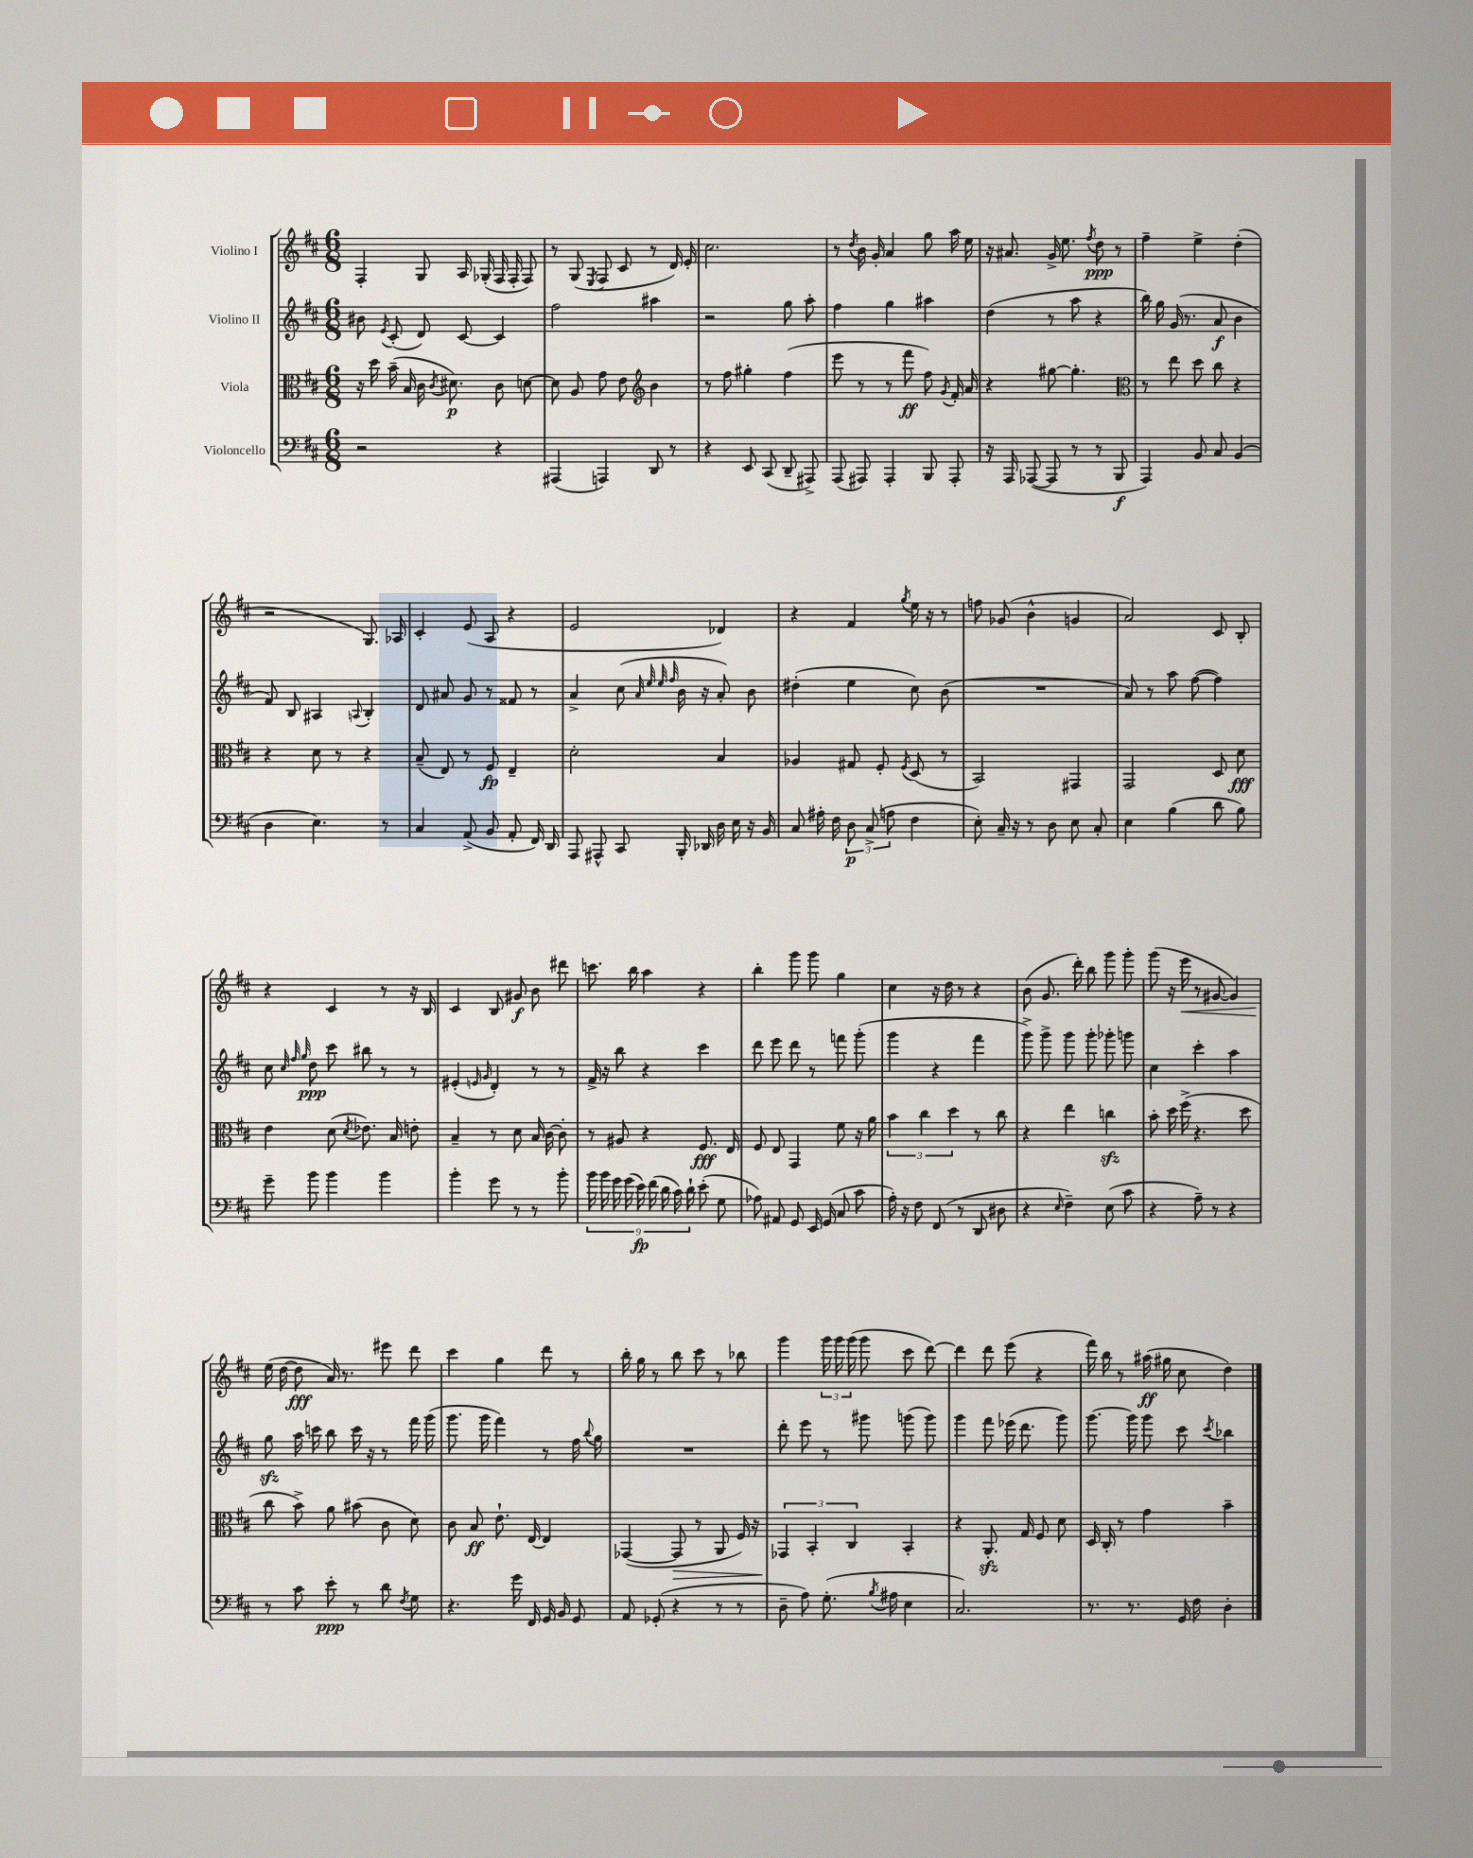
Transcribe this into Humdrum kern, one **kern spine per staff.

**kern	**kern	**kern	**kern
*staff4	*staff3	*staff2	*staff1
*clefF4	*clefC3	*clefG2	*clefG2
*k[f#c#]	*k[f#c#]	*k[f#c#]	*k[f#c#]
*M6/8	*M6/8	*M6/8	*M6/8
2r	16r	8b#	4F#'
.	16dd	.	.
.	.	8qe	.
.	(16b~	(8c#'	.
.	16B	.	.
.	16c#	8d)	8G
.	8qc#	.	.
.	8.d#)	.	.
.	.	[8c#	16A
.	.	.	(16G-'
4r	8c#	4c#]	16F#
.	.	.	16F#'
.	[8d	.	8F#)
=	=	=	=
(4AAA#	8d]	2ff#	8r
.	8A	.	(8G
.	.	.	8qE
4AAA)	8g	.	8F#
.	8e	.	8c#
*	*clefG2	*	*
8DD	4b	4aa#	8r
8r	.	.	16d)
.	.	.	16e'
=	=	=	=
4r	8r	2r	2.cc#
.	8ff#	.	.
8EE	4gg#'	.	.
(8CC#	.	.	.
8DD~	(4ff#	8gg	.
8AAA#^)	.	8aa'	.
=	=	=	=
(8AAA	8eee	4ff#	8r
.	.	.	8qdd
8AAA#)	8r	.	16b
.	.	.	16g'
4AAA#'	8r	4gg	4a
.	8fff#	.	.
8BBB	8ff#)	4aa#	8gg
.	8qg	.	.
8AAA#'	16f#'	.	16aa
.	16a	.	16ee
=	=	=	=
16r	4r	(4dd	16r
16AAA	.	.	8.a#
([8AAA-	.	.	.
8AAA-]	[8gg#	8r	16g^
.	.	.	8.ee
8r	4.gg#']	8aa	.
.	.	.	8qff#
8r	.	4r	8dd
8BBB	.	.	8r
=	=	=	=
*	*clefC3	*	*
4AAA)	8r	16bb)	4ff#~
.	.	16gg	.
.	8ee	(16g	.
.	.	8.r	.
8BB	8dd	.	4ee^
8C#	8cc#	8a	.
(4BB	4r	4b	(4dd'
=	=	=	=
4D	4r	8f#)	2r
.	.	8B	.
4.E)	8d	4A#	.
.	8r	.	.
.	.	8qqA	.
.	4r	4B'	8.G)
8r	.	.	.
.	.	.	16A-
=	=	=	=
4C#	(8B~	8d	4c#'
.	8E)	8a#	.
(8AA^	8r	8g	(8e
8BB	8F#	8r	8A
8AA'	4E~	8f##	4r
16FF#)	.	8r	.
16DD	.	.	.
=	=	=	=
8AAA	2d'	4a^	2e
8AAA#^^	.	.	.
8CC#	.	(8cc#	.
.	.	32qqa	.
.	.	32qqee	.
.	.	32qqee	.
.	.	32qqff#	.
16BBB'	.	16b	.
16DD-	.	16r	.
16D	4B	8a')	4d-)
16E	.	.	.
16r	.	8b	.
16BB	.	.	.
=	=	=	=
8C#	4A-	(4dd#'	4r
16A#'	.	.	.
16F#	.	.	.
12D	8G#	4ee	4f#
(12C#^	.	.	.
.	8F#'	.	.
12A	.	.	.
.	8qF#	.	8qgg
4F#	(8D	8cc#)	16ee
.	.	.	16r
.	8r	(8b	8r
=	=	=	=
8E')	2BB)	2.r	8ff
16C#~	.	.	(8g-
16r	.	.	.
8r	.	.	4b^^
8D	.	.	.
8E	4GG#	.	4g
8C#'	.	.	.
=	=	=	=
4E	2GG	8a)	2a)
.	.	8r	.
(4B	.	8aa	.
.	.	([8ff#	.
8d	8D	4ff#])	8c#
8B)	8d	.	8B'
=	=	=	=
8g~	4e	8cc#	4r
.	.	32qqcc#	.
.	.	32qqff#	.
.	.	32qqgg	.
8b	.	8dd	.
4b	(8d	8ccc#	4c#
.	8qd	.	.
.	8.e-)	8bb#	.
4b	.	8r	8r
.	16B	.	.
.	8e'	8r	16r
.	.	.	16B
=	=	=	=
4b'	4B~	(4e#'	4c#
.	.	16qqe	.
.	.	16qqg	.
8g	8r	4d')	8B
8r	8d	.	8g#
8r	16B	8r	8b
.	[16c#	.	.
8b'	8c#']	8r	8ddd#
=	=	=	=
18b	8r	16f#^	8.ccc
18b	.	.	.
.	.	16r	.
18g	.	.	.
.	8A#	8bb	.
(18g	.	.	.
.	.	.	16bb
18e)	.	.	.
.	4r	4r	4aa
(18f#	.	.	.
18d	.	.	.
18c#)	.	.	.
18d`	.	.	.
(8e'	8.F#	4ccc#	4r
8G	.	.	.
.	16E	.	.
=	=	=	=
8A-)	8F#	8ddd	4bb'
8AA#	8E	8eee	.
8GG	4GG	8ddd	8ggg
16EE	.	8r	8ggg
(16GG	.	.	.
8C#	8f#	8fff	4gg
8c#	16r	(8ggg'	.
.	16a	.	.
=	=	=	=
16A')	6b	4ggg	4cc#
16r	.	.	.
8F#	.	.	.
.	6cc#	.	.
(8FF#	.	4r	16r
.	.	.	16dd
.	6dd	.	.
8r	.	.	8r
8DD	8r	4fff#	4r
8D#	8cc#	.	.
=	=	=	=
4r	4r	8ggg^)	(8b
.	.	8ggg^	8.g
16qqE	.	.	.
4F#~)	4ee	8ggg	.
.	.	.	16ddd')
.	.	8ggg'	8bb
(8E	4cc	8ggg-'	8ggg
8c#	.	8ggg	8ggg'
=	=	=	=
4r	8b'	4cc#	(8ggg
.	16dd	.	16r
.	(16ff#^	.	16eee
8A~)	4.r	4ccc#'	8r
8r	.	.	[8g#
4r	.	4aa	4g#])
.	8dd	.	.
=	=	=	=
8r	8cc#	8gg	(16ee
.	.	.	[16dd
8c#	8b^)	16aa	8dd]
.	.	16ccc	.
8e'	8a	8bb	16a)
.	.	.	8.r
8r	(8b#	16ccc	.
.	.	16r	.
8d	8c#	8r	8eee#
8qF#	.	.	.
8G	8d)	16fff#	8ddd
.	.	(16ggg	.
=	=	=	=
4.r	8c#	8.ggg	4ccc#
.	8B	.	.
.	.	16ggg	.
.	8.e`	4fff#)	4gg
16g	.	.	.
16FF#	[16E	.	.
16GG	4E]	8r	8ddd
16BB	.	.	.
8GG	.	16ff#	8r
.	.	8qqbb	.
.	.	16gg	.
=	=	=	=
8AA	([4GG-	2.r	16bb'
.	.	.	16gg
(8GG-'	.	.	8r
4r	8GG-]	.	8bb
.	8r	.	8ccc#
8r	8AA	.	8r
8r	16F#)	.	8bb-
.	16r	.	.
=	=	=	=
8D~	6GG-	8ddd'	4ggg
8A)	.	8eee	.
.	6BB'	.	.
(8.G'	.	8r	24ggg
.	.	.	24ggg
.	6C#	.	(24ggg
.	.	8ggg#	8ggg
8qB	.	.	.
16A#	.	.	.
4E	4BB'	(8ggg	8ccc#
.	.	8ggg)	[8ddd)
=	=	=	=
2.C#)	4r	4ggg	4ddd]
.	8.AA'	8fff#	8ddd
.	.	(16eee-	(8eee
.	16G	8.ddd	.
.	8F#	.	4r
.	8d	8ggg)	.
=	=	=	=
8.r	16D	[8.ggg	16fff#)
.	16C#'	.	16bb
.	8r	.	8r
8.r	.	16ggg]	.
.	4g	8ggg	(16aa#
.	.	.	16gg#
16GG	.	8ccc#	8cc#
16F#	.	.	.
.	.	8qccc#	.
4D'	4b~	4bb-	4dd)
==	==	==	==
*-	*-	*-	*-
